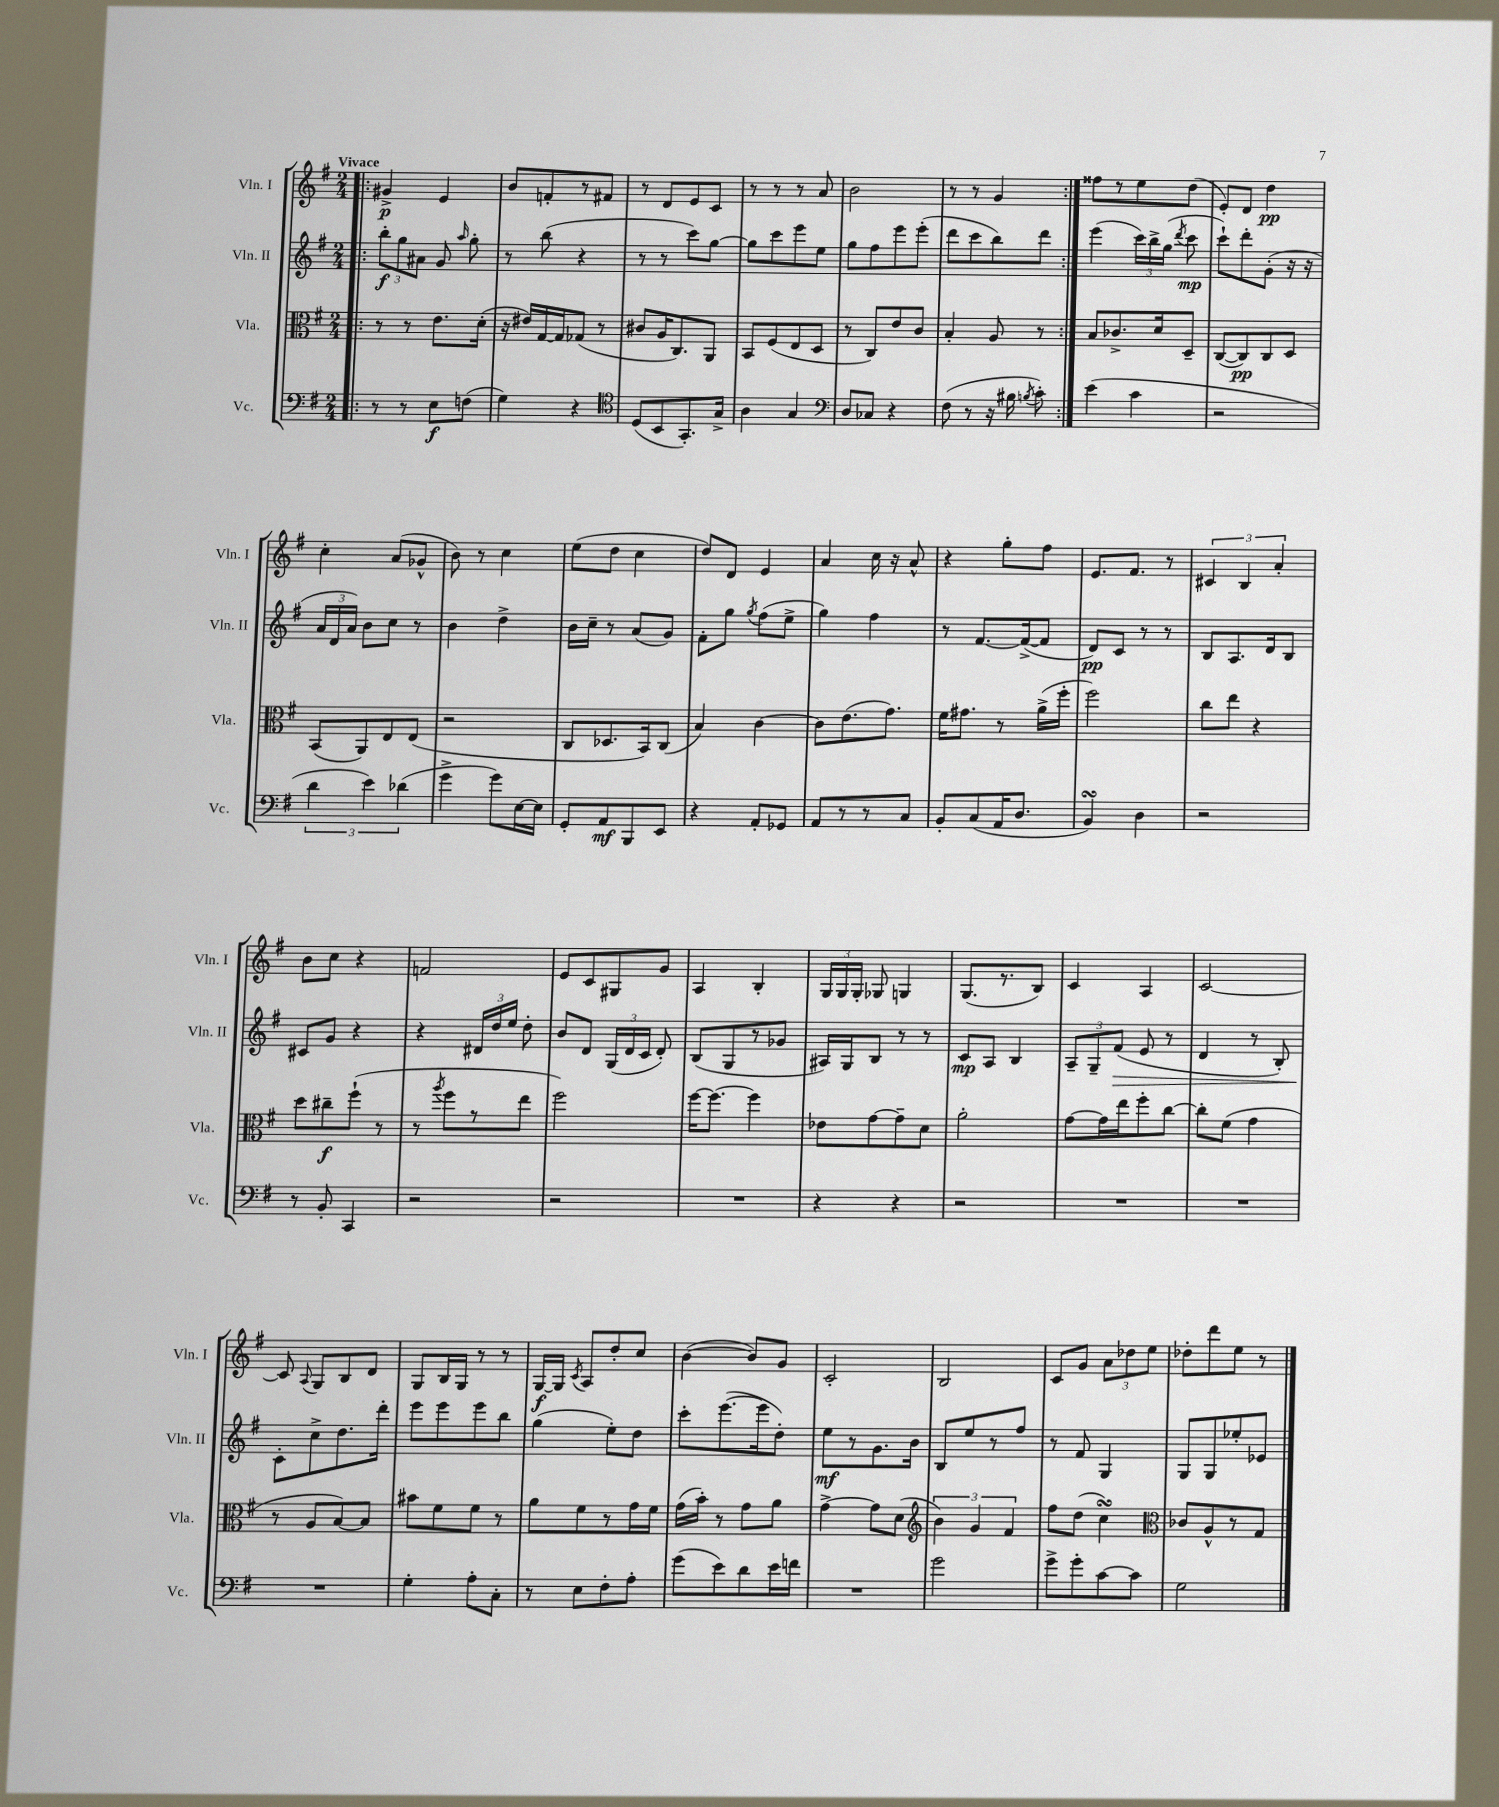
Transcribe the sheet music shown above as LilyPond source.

<<
\new StaffGroup <<
\new Staff = "s0" \with { instrumentName = "Vln. I" shortInstrumentName = "Vln. I" } {
    \clef treble \key g \major \numericTimeSignature \time 2/4 \tempo "Vivace"
    \autoBeamOff \repeat volta 2 { \bar ".|:" gis'4->\p e'4 |
    b'8[ f'8-. r8 fis'8] |
    r8 d'8[ e'8 c'8] |
    r8 r8 r8 a'8 |
    b'2 |
    r8 r8 g'4 | }
    fisis''8[ r8 e''8 d''8]( |
    e'8[-.) d'8] d''4\pp |
    c''4-. a'8[( ges'8]-^ |
    b'8) r8 c''4 |
    e''8[( d''8] c''4 |
    d''8[) d'8] e'4 |
    a'4 c''16 r16 a'8-^ |
    r4 g''8[-. fis''8] |
    e'8.[ fis'8.] r8 |
    \tuplet 3/2 { cis'4 b4 a'4-. } |
    b'8[ c''8] r4 |
    f'2 |
    e'8[ c'8 gis8 g'8] |
    a4 b4-. |
    \tuplet 3/2 { g16[ g16 g16]-. } ges8 g4 |
    g8.[( r8. b8]) |
    c'4 a4 |
    c'2~ |
    c'8 \appoggiatura { a8 } g8[ b8 d'8] |
    g8[ b16 g16] r8 r8 |
    g16[~\f g16] \acciaccatura { c'8 } a8[ d''8-. c''8] |
    b'4~( b'8[) g'8] |
    c'2-. |
    b2 |
    c'8[ g'8] \tuplet 3/2 { a'8[ des''8 e''8] } |
    des''8[-. d'''8 e''8] r8 \bar "|." |
}
\new Staff = "s1" \with { instrumentName = "Vln. II" shortInstrumentName = "Vln. II" } {
    \clef treble \key g \major \numericTimeSignature \time 2/4
    \autoBeamOff \repeat volta 2 { \bar ".|:" \tuplet 3/2 { b''8[-.\f g''8 ais'8] } g'8 \grace { a''16 } g''8-. |
    r8 b''8( r4 |
    r8 r8 c'''8[) g''8]~ |
    g''8[ c'''8 e'''8 e''8] |
    g''8[ fis''8 e'''8 e'''8]-.( |
    d'''8[ c'''8 b''8) d'''8] | }
    e'''4( \tuplet 3/2 { c'''16[) b''16-> g''16]( } \acciaccatura { d'''8 } c'''8\mp |
    c'''8[-!) d'''8-. g'8]-.( r16 r16 |
    \tuplet 3/2 { a'16[ d'16 a'16]) } b'8[ c''8] r8 |
    b'4 d''4-> |
    b'16[ c''16]-- r8 a'8[( g'8]) |
    fis'8[-. g''8] \acciaccatura { g''8 } fis''8[( e''8]-> |
    g''4) fis''4 |
    r8 fis'8.[~ fis'16~->( fis'8] |
    d'8[\pp) c'8] r8 r8 |
    b8[ a8. d'16 b8] |
    cis'8[ g'8] r4 |
    r4 \tuplet 3/2 { dis'16[ d''16 e''16] } d''8-. |
    b'8[ d'8] \tuplet 3/2 { g16[( d'16 c'16] } d'8-.) |
    b8[( g8 r8 ges'8] |
    ais16[) g16 b8] r8 r8 |
    c'8[\mp a8] b4 |
    \tuplet 3/2 { a8[-- g8-- fis'8]\>( } e'8 r8 |
    d'4 r8 b8-.) |
    c'8[-.\! c''8-> d''8. d'''16]-. |
    e'''8[ e'''8 e'''8 b''8] |
    g''4( e''8[-.) d''8] |
    c'''8[-. e'''8.~( e'''16 d''8]-.) |
    e''8[\mf r8 g'8. b'16] |
    b8[ e''8 r8 fis''8] |
    r8 fis'8 g4 |
    g8[ g8 ees''8-. ees'8] \bar "|." |
}
\new Staff = "s2" \with { instrumentName = "Vla." shortInstrumentName = "Vla." } {
    \clef alto \key g \major \numericTimeSignature \time 2/4
    \autoBeamOff \repeat volta 2 { \bar ".|:" r8 r8 e'8.[ d'16]-.( |
    r16 eis'16[) g16~ g16 ges8]( r8 |
    cis'8[ a16 c8.) a,8] |
    b,8[ fis8( e8 d8] |
    r8 c8[) e'8 c'8] |
    b4-. a8 r8 | }
    b8[ ces'8.-> d'16 d8]-- |
    c8[~( c8\pp) c8 d8] |
    b,8[( a,8) e8 e8]( |
    r2 |
    c8[ des8. b,16) c8]( |
    b4) c'4~ |
    c'8[ e'8.( g'8.]) |
    fis'16[ gis'8.] r8 a'16[->( fis''16]-. |
    fis''2) |
    c''8[ e''8] r4 |
    d''8[ cis''8--\f fis''8]-!( r8 |
    r8 \acciaccatura { a''8 } fis''8[ r8 e''8] |
    fis''2) |
    fis''16[~ fis''8.]~ fis''4 |
    ees'8[ g'8~ g'8-- d'8] |
    a'2-. |
    g'8[~ g'16 e''16 fis''8-. c''8]~ |
    c''8[-. fis'8]( g'4 |
    r8 a8[ b8~) b8] |
    bis'8[ fis'8 fis'8] r8 |
    a'8[ fis'8 r8 g'16 fis'16] |
    g'16[( b'16]-.) r8 g'8[ a'8] |
    g'4~-> g'8[ d'8]( |
    \clef treble \tuplet 3/2 { b'4) g'4 fis'4 } |
    fis''8[ d''8]( c''4\turn) |
    \clef alto ces'8[ a8-^ r8 g8] \bar "|." |
}
\new Staff = "s3" \with { instrumentName = "Vc." shortInstrumentName = "Vc." } {
    \clef bass \key g \major \numericTimeSignature \time 2/4
    \autoBeamOff \repeat volta 2 { \bar ".|:" r8 r8 e8[\f f8]( |
    g4) r4 |
    \clef tenor d8[( b,8 g,8.-.) g16]-> |
    a4 g4 |
    \clef bass d8[ ces8] r4 |
    fis8( r8 r16 bis16 \acciaccatura { b8 } c'8-.) | }
    e'4( c'4 |
    r2 |
    \tuplet 3/2 { d'4 e'4) des'4( } |
    g'4-> g'8[) e16~ e16] |
    g,8[-. a,8\mf b,,8 e,8] |
    r4 a,8[-. ges,8] |
    a,8[ r8 r8 c8] |
    b,8[-. c8( a,16 d8.] |
    b,4\turn) d4 |
    r2 |
    r8 b,8-. c,4 |
    r2 |
    r2 |
    R2 |
    r4 r4 |
    r2 |
    R2 |
    R2 |
    R2 |
    g4-. a8[-. c8]-. |
    r8 e8[ fis8-. a8]-. |
    g'8[( e'8) d'8 e'16 f'16] |
    R2 |
    g'2 |
    g'8[-> g'8-. c'8~ c'8] |
    g2 \bar "|." |
}
>>
>>
\layout { \context { \Score \remove "Bar_number_engraver" } }
